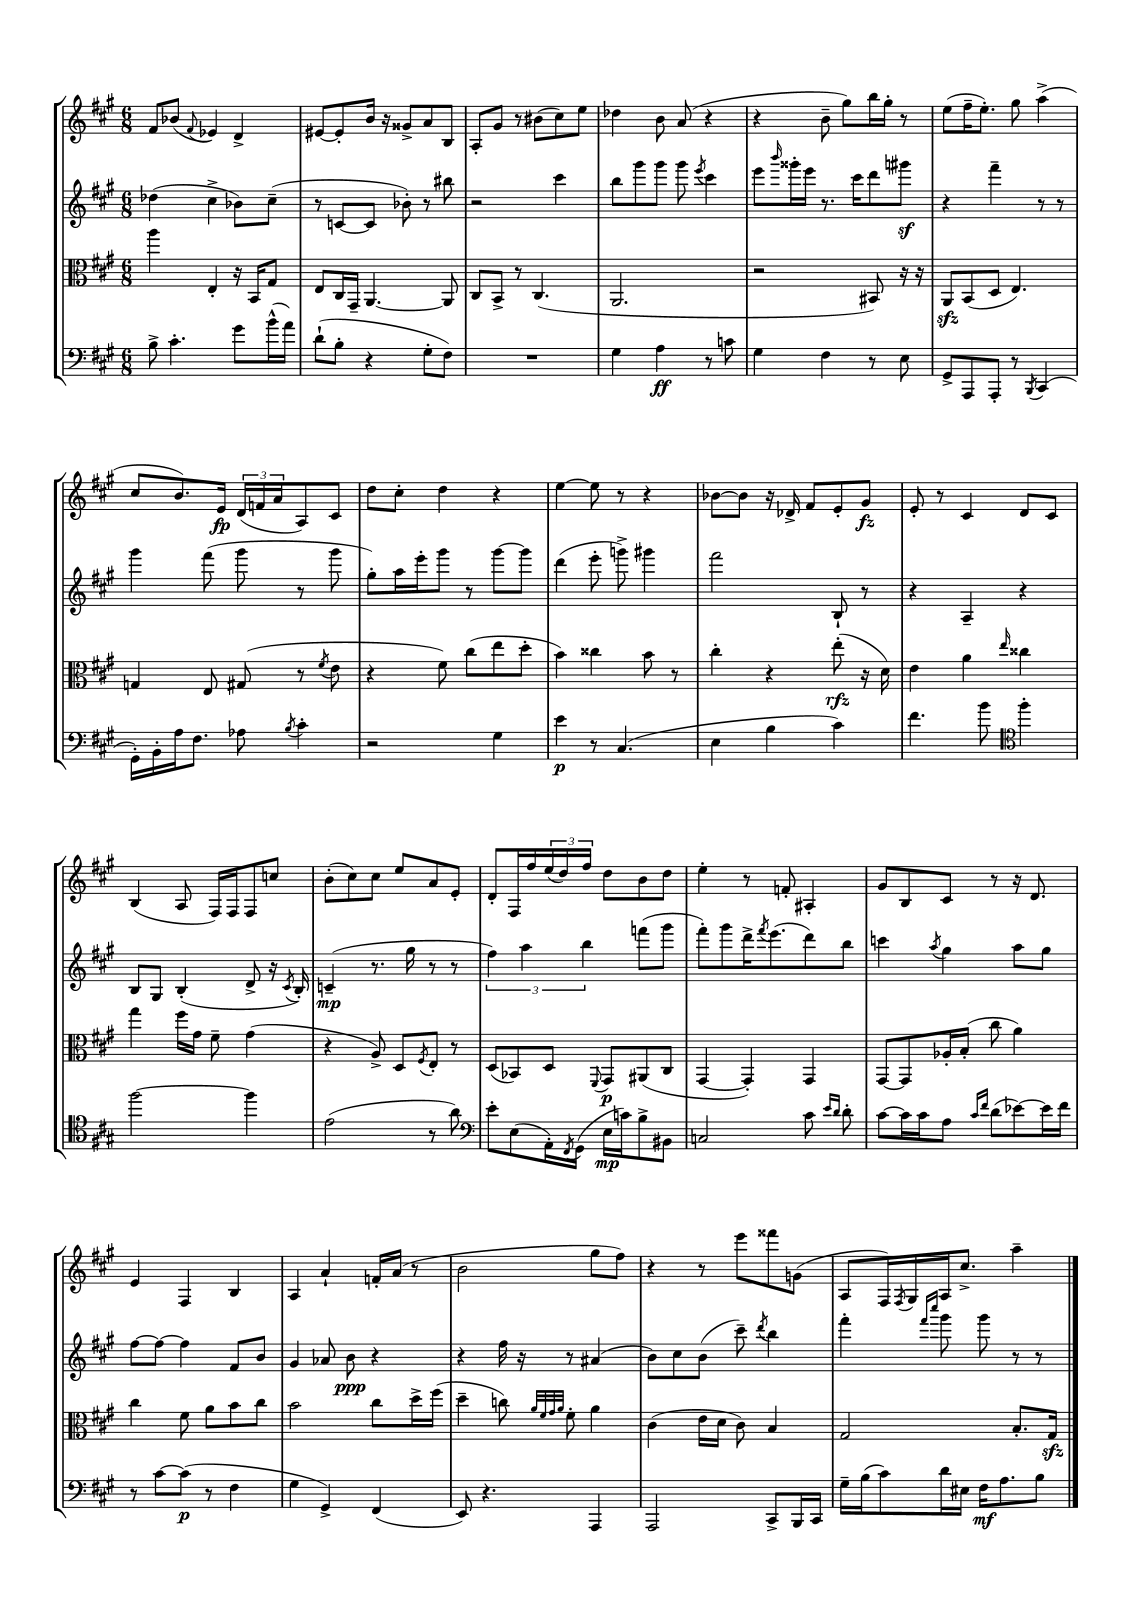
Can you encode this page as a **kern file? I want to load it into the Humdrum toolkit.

**kern	**kern	**kern	**kern
*staff4	*staff3	*staff2	*staff1
*clefF4	*clefC3	*clefG2	*clefG2
*k[f#c#g#]	*k[f#c#g#]	*k[f#c#g#]	*k[f#c#g#]
*M6/8	*M6/8	*M6/8	*M6/8
8B^	4aa	(4dd-	8f#
4.c#'	.	.	(8b-
.	.	.	8qqf#
.	4E'	4cc#^	4e-)
8g#	16r	8b-)	4d^
.	16BB	.	.
(16b^^	8G#	(8cc#~	.
16a)	.	.	.
=	=	=	=
(8d`	8E	8r	[8e#
8B'	16C#	[8c	8e#']
.	16GG#~	.	.
4r	[4.AA	8c]	16b
.	.	.	16r
.	.	8b-')	8g##^
8G#'	.	8r	8a
8F#)	8AA]	8bb#	8B
=	=	=	=
2.r	8C#	2r	8A'
.	8BB^	.	8g#
.	8r	.	8r
.	(4.C#	.	(8b#
.	.	4ccc#	8cc#)
.	.	.	8ee
=	=	=	=
4G#	2.AA	8bb	4dd-
.	.	8ggg#	.
4A	.	8ggg#	8b
.	.	8ggg#	(8a
.	.	8qeee	.
8r	.	4ccc#	4r
8c	.	.	.
=	=	=	=
4G#	2r	8eee	4r
.	.	16qqbbb	.
.	.	16ggg##'	.
.	.	16eee	.
4F#	.	8.r	8b~
.	.	.	8gg#)
.	.	16ccc#	.
8r	8BB#)	8ddd	16bb
.	.	.	16gg#'
8E	16r	8ggg#	8r
.	16r	.	.
=	=	=	=
8GG#^	8AA	4r	(8ee
8AAA	(8BB	.	16ff#~
.	.	.	8.ee')
8AAA'	8D	4fff#~	.
8r	4.E)	.	8gg#
8qBBB	.	.	.
(4CC#	.	8r	(4aa^
.	.	8r	.
=	=	=	=
16GG#')	4G	4ggg#	8cc#
16BB'	.	.	.
16A	.	.	8.b)
8.F#	.	.	.
.	8E	(8fff#	.
.	.	.	16e
8A-	(8G#	8ggg#	(24d
.	.	.	24f
.	.	.	24a
8qB	.	.	.
4c#'	8r	8r	8A)
.	8qf#	.	.
.	8e	8ggg#	8c#
=	=	=	=
2r	4r	8gg#')	8dd
.	.	16aa	8cc#'
.	.	16eee'	.
.	8f#)	8ggg#	4dd
.	(8cc#	8r	.
4G#	8ee	[8ggg#	4r
.	8dd'	8ggg#]	.
=	=	=	=
4e	4b)	(4ddd	[4ee
8r	4cc##	8eee'	8ee]
(4.C#	.	8ggg^)	8r
.	8b	4ggg#	4r
.	8r	.	.
=	=	=	=
4E	4cc#'	2fff#	[8b-
.	.	.	8b-]
4B	4r	.	16r
.	.	.	16d-^
.	.	.	8f#
4c#)	(8ee'	8B`	8e'
.	16r	8r	8g#
.	16d)	.	.
=	=	=	=
4.f#	4e	4r	8e'
.	.	.	8r
.	4a	4A~	4c#
8b	.	.	.
*clefC4	*	*	*
.	16qqee	.	.
4ff#'	4cc##	4r	8d
.	.	.	8c#
=	=	=	=
[2ff#	4gg#	8B	(4B
.	.	8G#	.
.	16ff#	(4B'	8A
.	16g#	.	.
.	8f#~	.	16F#)
.	.	.	16F#
4ff#]	(4g#	8d^	8F#
.	.	16r	8cc
.	.	8qc#	.
.	.	16B')	.
=	=	=	=
(2e	4r	(4c~	(8b'
.	.	.	8cc#)
.	8A^)	8.r	8cc#
.	8D	.	8ee
.	.	16gg#	.
.	8qF#	.	.
8r	8E'	8r	8a
8a)	8r	8r	8e'
=	=	=	=
*clefF4	*	*	*
8e'	(8D	6ff#)	8d'
(8E	8BB-)	.	16F#
.	.	6aa	.
.	.	.	16ff#
16AA')	8D	.	(24ee
.	.	.	24dd)
8qFF#	.	.	.
(16GG#	.	.	.
.	.	6bb	24ff#
.	8qqFF#	.	.
16E	8GG#	.	8dd
16c)	.	.	.
8B^	(8AA#	(8fff	8b
8BB#	8C#	8ggg#	8dd
=	=	=	=
2C	[4GG#	8fff#')	4ee'
.	.	8ggg#	.
.	4GG#'])	16ddd^	8r
.	.	8qfff#	.
.	.	(8.eee	.
.	.	.	8f'
8c#	4GG#	8ddd)	4A#'
16qqe	.	.	.
16qqd	.	.	.
8d'	.	8bb	.
=	=	=	=
[8c#	[8GG#	4ccc	8g#
16c#]	8GG#]	.	8B
16c#	.	.	.
.	.	8qaa	.
8A	16A-'	4gg#	8c#
.	(16B'	.	.
16qqc#	.	.	.
16qqf#	.	.	.
(8d	8cc#	.	8r
[8e-)	4a)	8aa	16r
.	.	.	8.d
16e-]	.	8gg#	.
16f#	.	.	.
=	=	=	=
8r	4cc#	[8ff#	4e
[8c#	.	8ff#_	.
(8c#]	8f#	4ff#]	4F#
8r	8a	.	.
4F#	8b	8f#	4B
.	8cc#	8b	.
=	=	=	=
4G#	2b	4g#	4A
4GG#^)	.	8a-	4a`
.	.	8b	.
(4FF#	8cc#	4r	16f'
.	.	.	(16a
.	16dd^	.	8r
.	(16ff#	.	.
=	=	=	=
8EE)	4dd~	4r	2b
4.r	.	.	.
.	8cc)	16ff#	.
.	.	16r	.
.	32qqa	.	.
.	32qqf#	.	.
.	32qqg#	.	.
.	32qqa	.	.
.	8f#'	8r	.
4AAA	4a	(4a#	8gg#
.	.	.	8ff#)
=	=	=	=
2AAA	(4c#	8b)	4r
.	.	8cc#	.
.	16e	(8b	8r
.	16d	.	.
.	8c#)	8ccc#~)	8eee
.	.	8qddd	.
8CC#^	4B	4bb	8fff##
16BBB	.	.	(8g
16CC#	.	.	.
=	=	=	=
16G#~	2G#	4fff#'	8A
(16B	.	.	.
8c#)	.	.	16F#)
.	.	.	8qF#
.	.	.	16G#
.	.	16qqfff#	.
.	.	16qqcccc#	.
16d	.	8ggg#	16A
16E#	.	.	8.cc#^
16F#	.	8ggg#	.
8.A	.	.	.
.	8.B'	8r	4aa~
8B	.	8r	.
.	16G#	.	.
==	==	==	==
*-	*-	*-	*-
